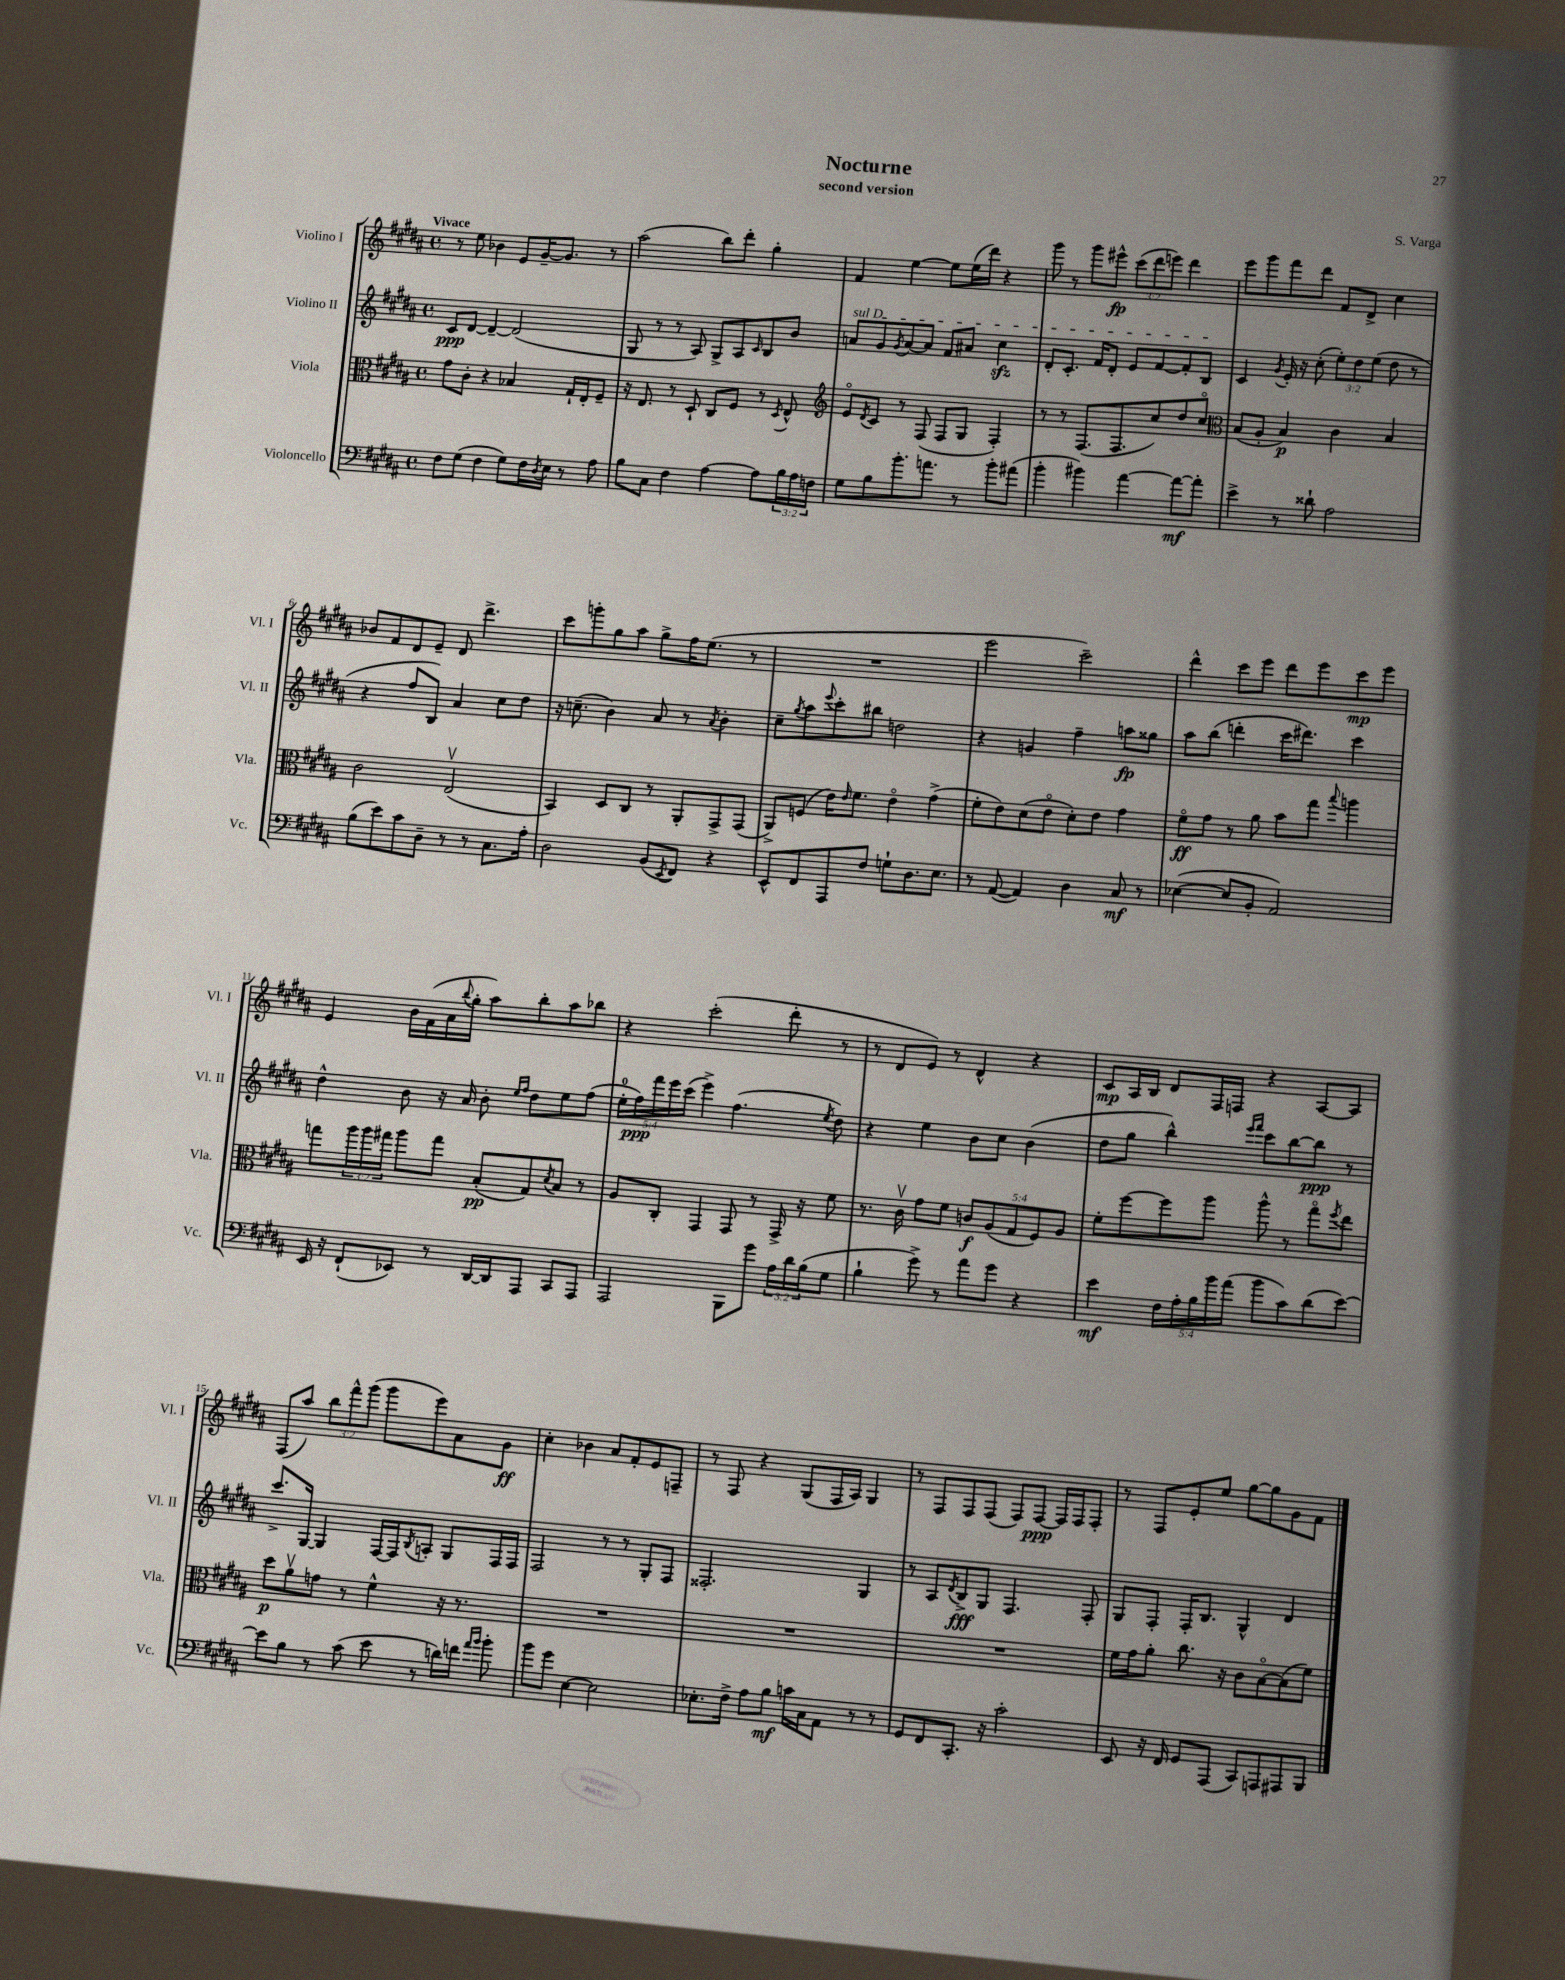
\header { title = "Nocturne" composer = "S. Varga" subtitle = "second version" }
<<
\new StaffGroup <<
\new Staff = "s0" \with { instrumentName = "Violino I" shortInstrumentName = "Vl. I" } {
    \clef treble \key b \major \defaultTimeSignature \time 4/4 \override Staff.TupletNumber.text = #tuplet-number::calc-fraction-text \tempo "Vivace"
    r8 e''8 bes'4 e'8 gis'16~-- gis'8. r8 |
    ais''2( b''8) dis'''8-. gis''4-. |
    fis'4 e''4~ e''8 e''16( dis'''16) r4 |
    gis'''8 r8 gis'''8 eis'''8-^\fp \tuplet 3/2 { cis'''8( dis'''8 e'''8) } dis'''4 |
    e'''8 gis'''8 fis'''8 dis'''8 fis'8 dis'8-> cis''4 |
    bes'8 fis'8 dis'8 e'8-- dis'8 dis'''4.-> |
    cis'''8 g'''8-. gis''8 ais''8 gis''8-> fis''16 e''8.( r8 |
    R1 |
    e'''2 cis'''2--) |
    dis'''4-^ cis'''8 e'''8 dis'''8 e'''8 cis'''8\mp e'''8 |
    e'4 b'16 fis'16( ais'16 \appoggiatura { b''8 } gis''16-. ais''8) b''8-. ais''8 bes''8 |
    r4 cis'''2-.( dis'''8-. r8 |
    r8 dis'8 e'8) r8 dis'4-^ r4 |
    cis'8\mp ais16 b16 dis'8 fis16 f16 r4 ais8~ ais8 |
    fis8( ais''8) \tuplet 3/2 { b''8 fis'''8-^ gis'''8( } gis'''8 e'''8) ais'8 gis'8\ff |
    cis''4-. bes'4 ais'8 fis'8-. e'8 f8-- |
    r8 fis8 r4 gis8( fis16 ais16) gis4 |
    r8 fis8 fis8 fis8( fis8) fis8~\ppp fis16 fis16 fis8-. |
    r8 fis8 e'8-. e''8 gis''8~ gis''8 gis'8 fis'8 \bar "|." |
}
\new Staff = "s1" \with { instrumentName = "Violino II" shortInstrumentName = "Vl. II" } {
    \clef treble \key b \major \defaultTimeSignature \time 4/4 \override Staff.TupletNumber.text = #tuplet-number::calc-fraction-text
    cis'8\ppp dis'8~ dis'4~-- dis'2( |
    gis8 r8 r8 ais8) gis8-> ais8 \grace { cis'16 } b8 b'8 |
    \once \override TextSpanner.bound-details.left.text = \markup { \italic "sul D" } a'8\startTextSpan gis'8 \acciaccatura { gis'8 } a'8~ a'8 fis'8 ais'8 cis''4\sfz |
    dis'8-. cis'8.-. fis'16 dis'8-. e'8 fis'8~ fis'8-. b8\stopTextSpan |
    cis'4 \acciaccatura { gis'8 } e'16-. r16 cis''8-.( \tuplet 3/2 { e''8-.) dis''8 e''8( } dis''8 r8 |
    r4 fis''8 b8) ais'4 cis''8 dis''8 |
    r16 c''8.--( b'4) ais'8 r8 \acciaccatura { ais'8 } b'4-. |
    cis''8-- \acciaccatura { gis''8 } ais''8 \appoggiatura { e'''8 } cis'''8-. bis''8 d''2 |
    r4 g'4 fis''4-- a''8\fp gisis''8 |
    ais''8 b''8( d'''4-. cis'''16 dis'''8.) cis'''4 |
    dis''4-^ b'8 r16 ais'16 b'8-. \grace { e''16 fis''16 } dis''8 e''8 fis''8( |
    \tuplet 5/4 { e''16-0-. fis''16\ppp) fis'''16 e'''16 cis'''16( } e'''4->) fis''4.( \acciaccatura { e''8 } dis''8) |
    r4 e''4 b'8 cis''8 b'4( |
    dis''8 gis''8 b''4-^) \grace { e'''16 fis'''16 } cis'''8 b''8~ b''8\ppp r8 |
    cis'''8.-> gis16~ gis4 fis16~ fis16 \acciaccatura { b8 } a8-. gis8 fis16 fis16 |
    fis2 r8 r8 gis8-. fis8 |
    fisis2.-. gis4 |
    r8 ais8 \acciaccatura { dis'8 } b8->\fff gis8 fis4. fis8-. |
    gis8 fis8-. fis16-. b8. gis4-^ dis'4 \bar "|." |
}
\new Staff = "s2" \with { instrumentName = "Viola" shortInstrumentName = "Vla." } {
    \clef alto \key b \major \defaultTimeSignature \time 4/4 \override Staff.TupletNumber.text = #tuplet-number::calc-fraction-text
    gis'8 cis'8-. r4 bes4 gis16-! e16-. fis8-- |
    r16 e8. r8 dis8-! cis8 fis8 r8 \acciaccatura { dis8 } e8-^ |
    \clef treble e'8\flageolet \acciaccatura { dis'8 } cis'8 r8 fis8( fis8 gis8 fis4-.) |
    r8 r8 fis8.( fis8. cis''8) dis''8 cis''8\flageolet |
    \clef alto b8( ais8-. b4\p) cis'4 b4 |
    cis'2 e2\upbow( |
    b,4) dis8 cis8 r8 ais,8-. gis,8-> gis,8( |
    ais,8->) f8( e'16) \grace { e'16 } fis'8. e'4\flageolet gis'4->( |
    fis'8-. e'8) dis'8( e'8\flageolet dis'8-.) e'8 gis'4 |
    fis'8\flageolet\ff gis'8 r8 ais'8 b'8 gis''8 \appoggiatura { b''8 } a''4 |
    g''8 \tuplet 3/2 { ais''16 ais''16 gis''16 } ais''8 gis''8 b8-.\pp( gis8) \acciaccatura { dis'8 } b8 r8 |
    ais8 cis8-. gis,4 gis,8 r8 gis,16-> r16 fis'8 |
    r8. cis'16\upbow gis'8 fis'8 \tuplet 5/4 { c'8\f ais8( gis8 fis8) ais8 } |
    fis'8-. fis''8~ fis''8 ais''8 ais''8-^ r8 gis''8\flageolet \acciaccatura { fis''8 } e''8 |
    dis''8\p ais'8\upbow g'8 r8 fis'4-^ r16 r8. |
    R1 |
    R1 |
    R1 |
    fis'16 gis'16 ais'8-. cis''8. r16 cis'8 b8~\flageolet b8( fis'8) \bar "|." |
}
\new Staff = "s3" \with { instrumentName = "Violoncello" shortInstrumentName = "Vc." } {
    \clef bass \key b \major \defaultTimeSignature \time 4/4 \override Staff.TupletNumber.text = #tuplet-number::calc-fraction-text
    fis8 gis8( fis4 gis8) fis16 \acciaccatura { dis8 } e16 r8 ais8 |
    b8 cis8 fis4 ais4~ ais8 \tuplet 3/2 { b16 ais16 f16 } |
    gis8 b8 b'8.-. a'8. r8 b'8-. ais'8( |
    b'4-. bis'4) ais'4~ ais'8~\mf ais'8-. |
    e'4-> r8 disis'8-! ais2 |
    b8( e'8) cis'8 dis8-- r8 r8 cis8. ais16-. |
    dis2 b,8( \acciaccatura { e,8 } fis,8) r4 |
    e,8-^ fis,8 ais,,8 fis8 g8-! dis8. e8. |
    r8 ais,8~( ais,4) dis4 cis8\mf r8 |
    ees4~( ees8 b,8-. ais,2) |
    e,16 r16 fis,8-!( ees,8) r8 dis,16~ dis,16 ais,,8 cis,8 ais,,8 |
    ais,,2 b,,8 gis'8 \tuplet 3/2 { ais16 dis'16 b16( } gis8 |
    b4-! gis'8->) r8 ais'8 gis'8 r4 |
    e'4\mf \tuplet 5/4 { fis16 ais16-. b16 b'16 ais'16( } b'8 cis'8) dis'8( e'8~) |
    e'8 b8 r8 cis'8( e'8 r8 d'16) f'16 \grace { ais'16 b'16 } b'8-. |
    b'8 gis'8 e4~ e2 |
    ees8.-. fis16-> ais8 b8\mf c'16 cis16 ais,8 r8 r8 |
    gis,8 fis,8 cis,8.-. r16 cis'2-. |
    e,8 r16 fis,16 gis,8 ais,,8( cis,8) a,,8 ais,,8 b,,8 \bar "|." |
}
>>
>>
